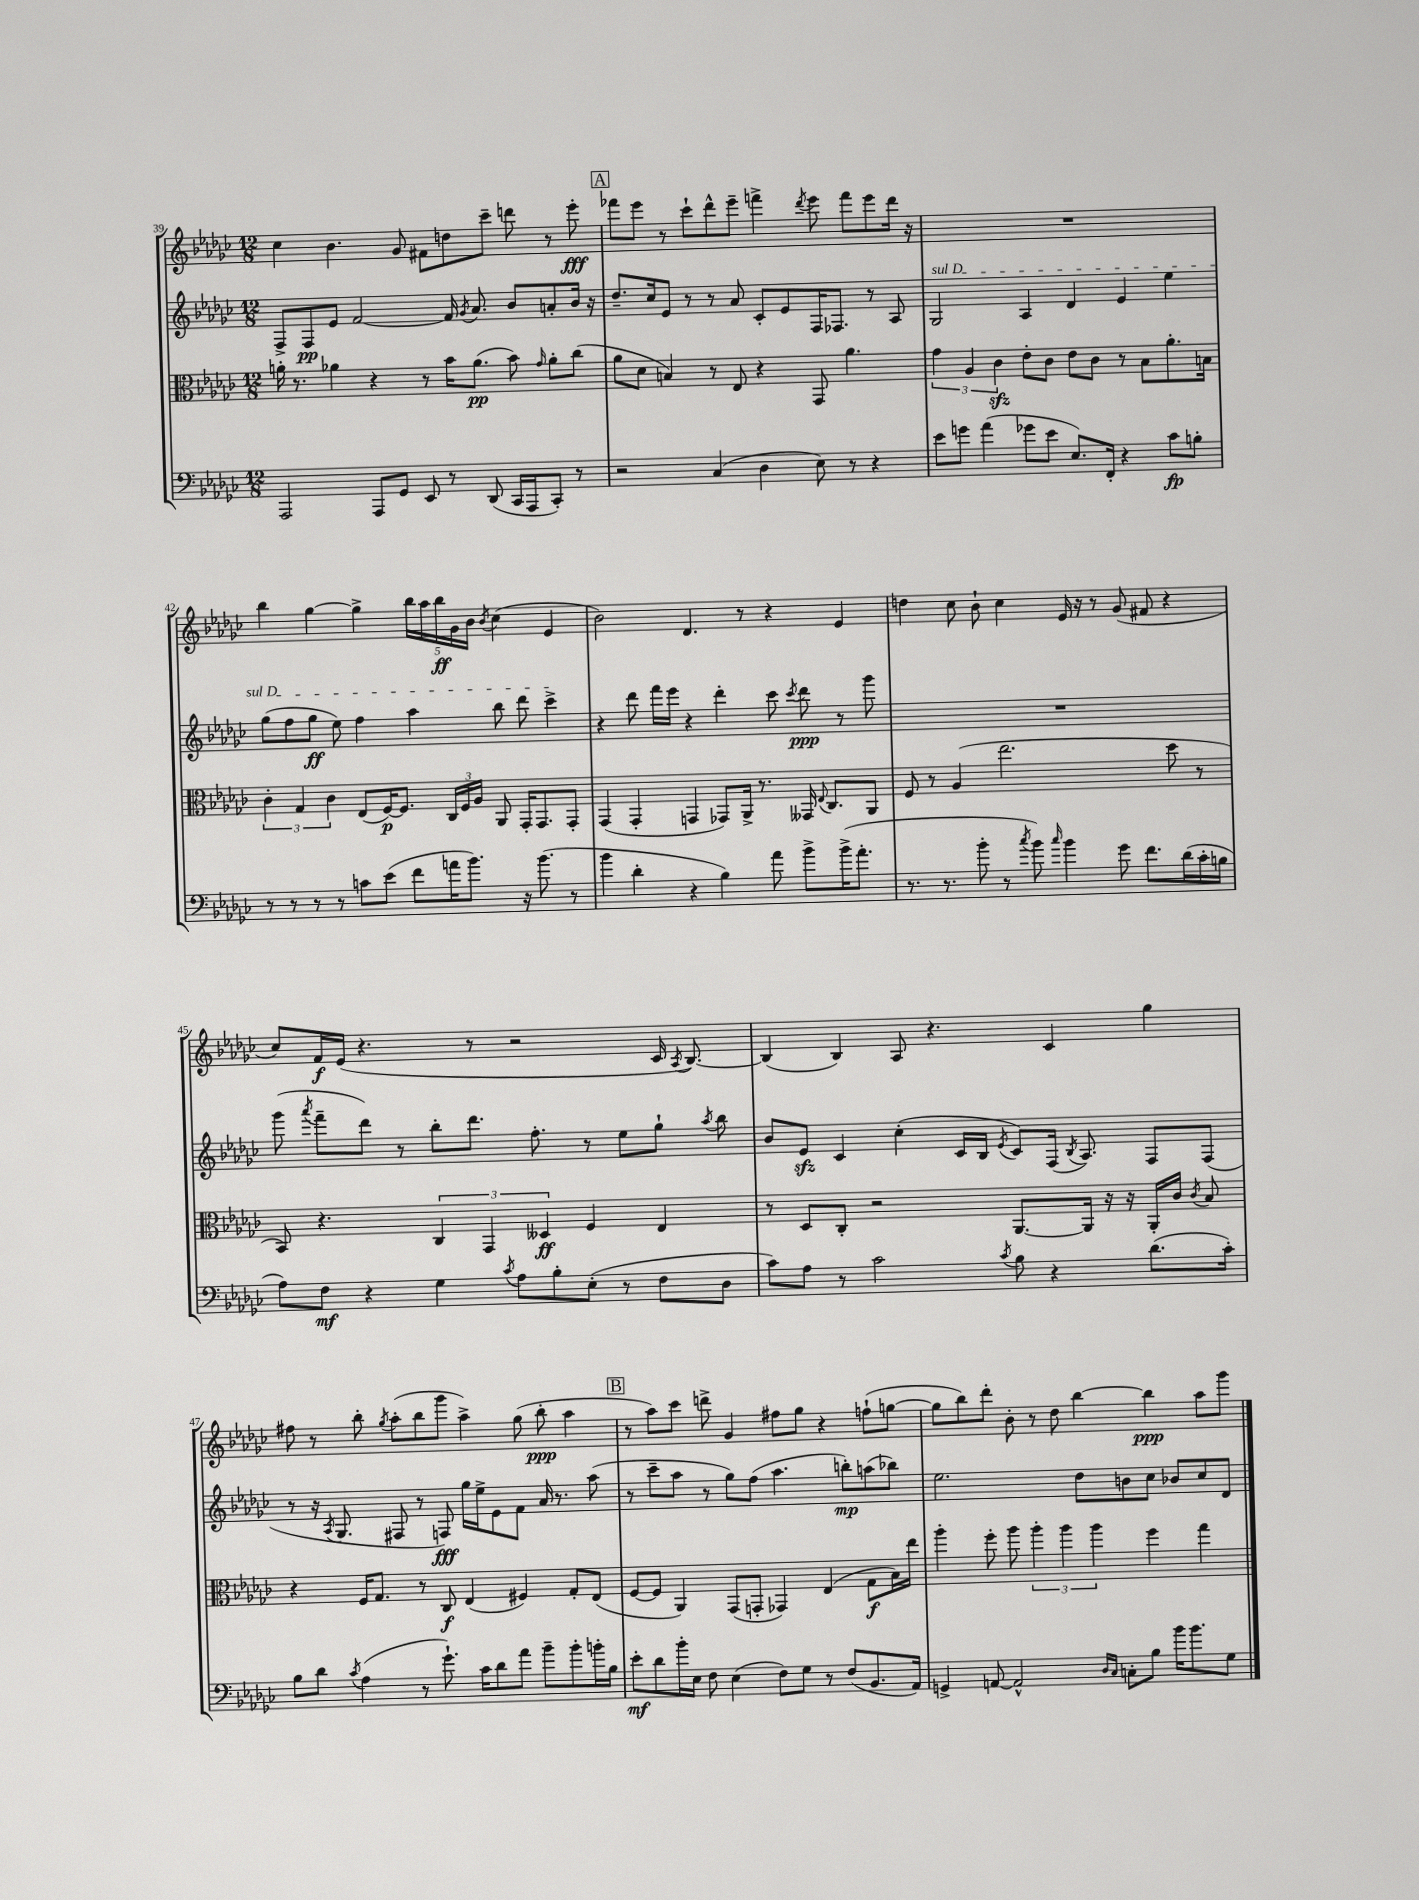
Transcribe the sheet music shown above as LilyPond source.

<<
\new StaffGroup <<
\new Staff = "s0" {
    \clef treble \key ges \major \numericTimeSignature \time 12/8
    \autoBeamOff ces''4 bes'4. ges'8 fis'8[ d''8 ces'''8]-- d'''8 r8 ees'''8-.\fff |
    \mark \markup { \box "A" } fes'''8[ ees'''8] r8 ces'''8[-! des'''8-^ ees'''8]-- f'''4-> \acciaccatura { des'''8 } ees'''8 f'''8[ ees'''8 des'''16] r16 |
    R1. |
    bes''4 ges''4~ ges''4-> \tuplet 5/4 { bes''16[ aes''16 bes''16\ff ges'16 bes'16] } \acciaccatura { bes'8 } ces''4( ees'4 |
    bes'2) des'4. r8 r4 ees'4 |
    d''4 ces''8 bes'8-! ces''4 ees'16 r16 r8 ges'8( fis'8 r4 |
    ces''8[) f'16\f ees'16]( r4. r8 r2 ces'16 \acciaccatura { aes8 } bes8.~) |
    bes4( bes4) aes8 r4. ces'4 ges''4 |
    fis''8 r8 bes''8-. \acciaccatura { ges''8 } aes''8[-.( bes''8 ges'''8] aes''4->) ges''8( bes''8-.\ppp aes''4 |
    \mark \markup { \box "B" } r8 aes''8[) ces'''8] d'''8-> ges'4 fis''8[ ges''8] r4 f''8[-!( g''8]~ |
    g''8[ bes''8) des'''8]-. bes'8-. r8 des''8 bes''4~ bes''4\ppp aes''8[ ges'''8] \bar "|." |
}
\new Staff = "s1" {
    \clef treble \key ges \major \numericTimeSignature \time 12/8
    \autoBeamOff f8[-> f8\pp ees'8] f'2~ f'16 \acciaccatura { ges'8 } aes'8. bes'8[ a'8-. bes'16] r16 |
    \mark \markup { \box "A" } des''8.[-- ces''16 ees'8] r8 r8 aes'8 ces'8[-. ees'8 f16 fes8.] r8 aes8 |
    \once \override TextSpanner.bound-details.left.text = \markup { \italic "sul D" } ges2\startTextSpan aes4 des'4 ees'4 ees''4 |
    ges''8[( f''8 ges''8]\ff ees''8) f''4 aes''4 bes''8 des'''8 ces'''4->\stopTextSpan |
    r4 des'''8 f'''16[ ees'''16] r4 des'''4-. ces'''8 \acciaccatura { ces'''8 } des'''8\ppp r8 ges'''8 |
    R1. |
    ges'''8( \acciaccatura { aes'''8 } f'''8[-- des'''8]) r8 bes''8[-. des'''8.] f''8.-. r8 ees''8[ ges''8]-! \acciaccatura { aes''8 } bes''8 |
    bes'8[ ees'8]\sfz ces'4 ces''4-.( ces'16[ bes16] \acciaccatura { ees'8 } ces'8[) f16]( \acciaccatura { bes8 } aes8.) f8[ f8]( |
    r8 r16 \acciaccatura { aes8 } ges8. fis8 r8 f8\fff) ges''16[ ees''16-> ees'8 f'8] aes'16 r8. aes''8( |
    \mark \markup { \box "B" } r8 ces'''8[-- aes''8] r8 ges''8[) f''8]( aes''4. b''8[-.\mp) a''8( bes''8]) |
    ees''2. des''8[ b'8 ces''8] bes'8[ ces''8 des'8] \bar "|." |
}
\new Staff = "s2" {
    \clef alto \key ges \major \numericTimeSignature \time 12/8
    \autoBeamOff a'16-. r8. aes'4 r4 r8 bes'16[ aes'8.]\pp( bes'8) \grace { ges'16 } aes'8[-. ces''8]( |
    \mark \markup { \box "A" } aes'8[ des'8] b4) r8 ees8 r4 ges,8 aes'4. |
    \tuplet 3/2 { ges'4 aes4 ces'4\sfz } ees'8[-. ces'8] ees'8[ ces'8] r8 bes8[ aes'8.-. b16] |
    \tuplet 3/2 { ces'4-. ges4 ces'4 } ees8[( f16~\p) f8.] \tuplet 3/2 { ces16[ f16 aes16] } aes,8 ges,16[-. ges,8. ges,8]-. |
    ges,4( ges,4-. g,4 ges,8[) aes,16]-> r8. geses,16 \appoggiatura { ees8 } ces8.[ aes,8] |
    f8 r8 aes4( ees''2. des''8 r8 |
    bes,8) r4. \tuplet 3/2 { ces4 ges,4 deses4\ff } f4 ees4 |
    r8 des8[ ces8]-. r2 aes,8.[~ aes,16] r16 r16 aes,16[-. ces'16] \acciaccatura { ces'8 } bes8 |
    r4 f16[ ges8.] r8 ces8\f ees4( fis4) ges8[-. ees8]( |
    \mark \markup { \box "B" } f8[~ f8] aes,4) ges,8[( g,8]-. ges,4) ees4( ges8[\f bes16) ees''16] |
    aes''4-. f''8-. aes''8 \tuplet 3/2 { aes''4-. aes''4 aes''4 } f''4 ges''4 \bar "|." |
}
\new Staff = "s3" {
    \clef bass \key ges \major \numericTimeSignature \time 12/8
    \autoBeamOff aes,,2 aes,,8[ ges,8] ees,8 r8 des,8( ces,16[ aes,,16 ces,8]-.) r8 |
    \mark \markup { \box "A" } r2 ces4( des4 ees8) r8 r4 |
    ees'8[ g'8] aes'4( ges'8[ ees'8] ees8.[) f,16]-. r4 ces'8[\fp b8]-. |
    r8 r8 r8 r8 c'8[ ees'8]( f'8[ a'16 bes'8.]) r16 bes'8.( r8 |
    bes'4 des'4-. r4 bes4) aes'8 bes'8[-> bes'16->( aes'8.]-. |
    r8. r8. bes'8-. r8 \acciaccatura { ces''8 } bes'8) \grace { ces''16 } bes'4 ges'8 f'8.[ des'16( ces'16-. b16] |
    aes8[) f8]\mf r4 ges4 \acciaccatura { ces'8 } aes8[ bes8-. ees8]-.( r8 f8[ des8] |
    ces'8[) aes8] r8 ces'2 \acciaccatura { ces'8 } bes8 r4 des'8.[( ces'16]-.) |
    bes8[ des'8] \acciaccatura { ces'8 } aes4( r8 ges'8.-!) ces'16[ des'8 aes'8] bes'8[-- bes'8-. b'16-. bes16] |
    \mark \markup { \box "B" } ees'8[-.\mf des'8 bes'16-. ees16] f8 ees4( f8[) ges8] r8 f8[( bes,8. aes,16]) |
    g,4-> a,8~ a,2-^ \grace { des16[ ces16] } c8[-. bes8] bes'16[ bes'8. ges8] \bar "|." |
}
>>
>>
\layout { \context { \Score currentBarNumber = #39 } }
